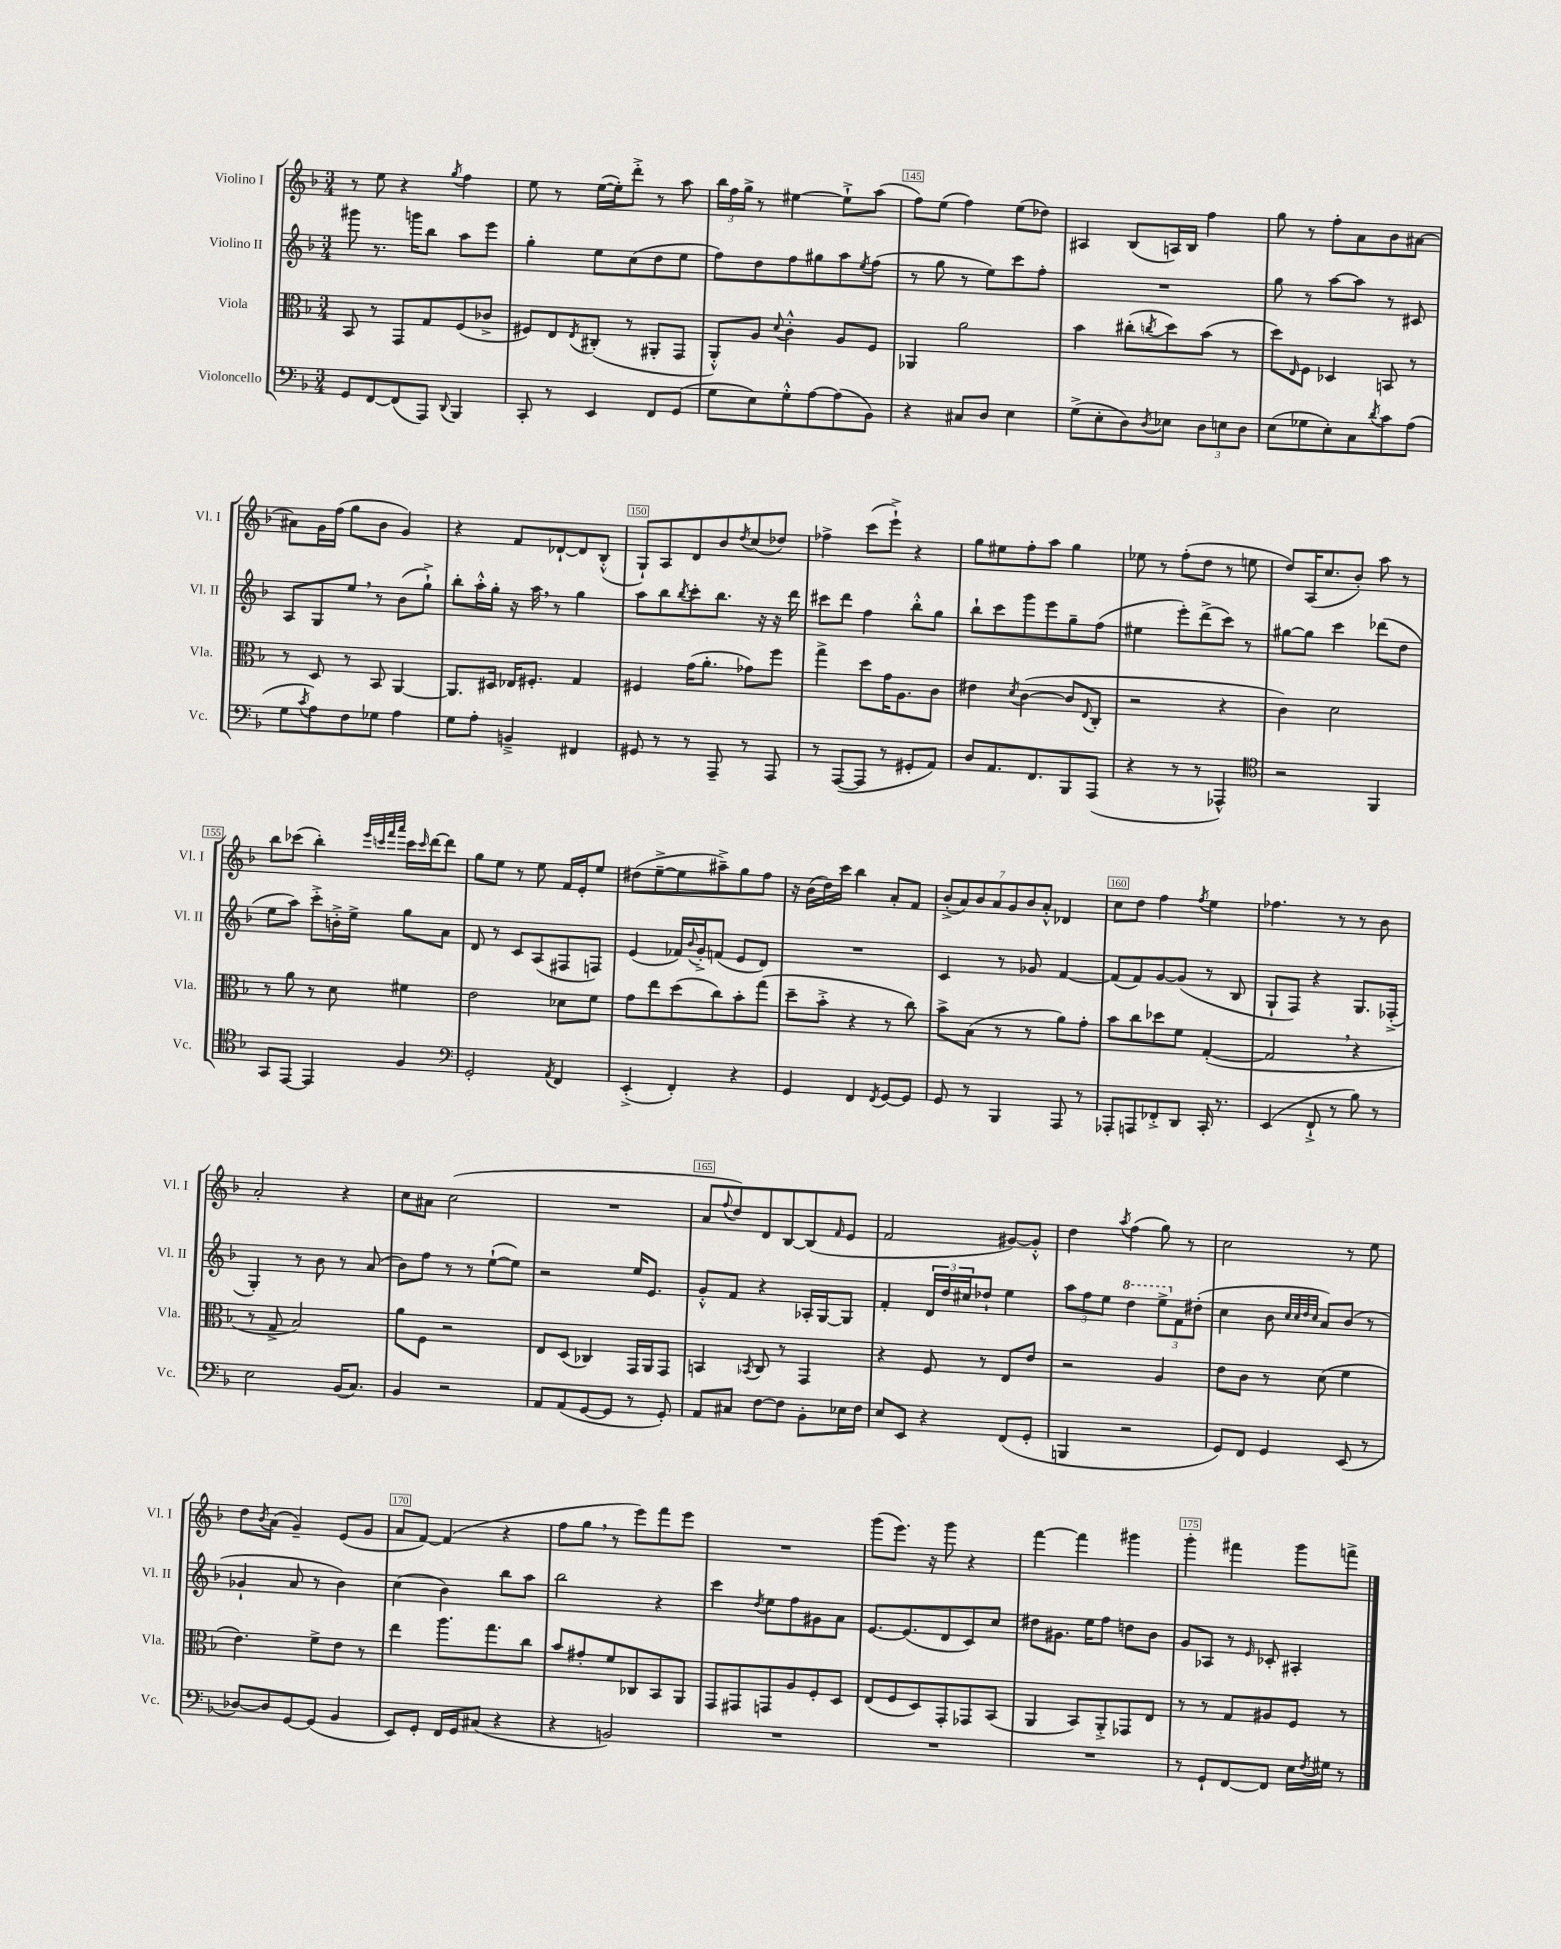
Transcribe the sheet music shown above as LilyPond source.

<<
\new StaffGroup <<
\new Staff = "s0" \with { instrumentName = "Violino I" shortInstrumentName = "Vl. I" } {
    \clef treble \key f \major \numericTimeSignature \time 3/4
    r8 e''8 r4 \acciaccatura { g''8 } f''4 |
    e''8 r8 e''16~( e''16-.) d'''8-.-> r8 a''8 |
    \tuplet 3/2 { bes''16 f''16 g''16-> } r8 eis''4~ eis''8-!-> a''8( |
    f''8) e''8( f''4) e''8( des''8) |
    ais4 bes8( a16) bes16 f''4 |
    g''8 r8 f''8-. a'8 bes'8 ais'8~ |
    ais'8 g'16 f''16( g''8 bes'8 g'4) |
    r4 f'8 des'8~-! des'8 bes8-.-^( |
    g8-!) a8 d'8 bes'8 \acciaccatura { d''8 } c''8( des''8) |
    fes''4-> c'''8( e'''8-!->) r4 |
    g''8 eis''8 f''8-. a''8 g''4 |
    ees''8 r8 f''8-.( d''8 r8 e''8 |
    d''8) a16( c''8. bes'8-.) a''8 r8 |
    bes''8 ces'''8( bes''4-.) \grace { e'''32 c'''32 f'''32 a'''32 } c'''16 \grace { c'''16 } d'''16~ d'''8 |
    g''8 e''8 r8 e''8 f'16 e'16-. e''8 |
    dis''8( e''8~---> e''8 ais''8--->) g''8 f''8 |
    r16 bes'16( d''16) c'''16 bes''4 a'8-. f'8 |
    \tuplet 7/4 { bes'8-.->( a'8) bes'8 a'8 g'8 bes'8 a'8-.-^ } des'4 |
    c''8 d''8 f''4 \acciaccatura { f''8 } e''4 |
    fes''4. r8 r8 bes'8 |
    a'2-. r4 |
    c''8 ais'8 c''2( |
    R2. |
    a'8 \appoggiatura { f''8 } d''8) d'8 bes8~ bes8( \grace { f'16 } e'8 |
    f'2 gis'8~) gis'8-.-^ |
    d''4 \acciaccatura { a''8 } f''4( g''8) r8 |
    c''2 r8 e''8 |
    d''8 \acciaccatura { bes'8 } a'8( g'4--) e'8( g'8 |
    a'8 f'8~) f'4( r4 |
    f''8 g''8 \breathe r8 e'''8) f'''8 e'''8 |
    R2. |
    g'''8( e'''8.) r16 g'''8 r4 |
    f'''4~ f'''4 gis'''4 |
    g'''4-. fis'''4 g'''8 f'''8-> \bar "|." |
}
\new Staff = "s1" \with { instrumentName = "Violino II" shortInstrumentName = "Vl. II" } {
    \clef treble \key f \major \numericTimeSignature \time 3/4
    gis'''8 r8. g'''16 bes''8 a''8 e'''8 |
    g''4-. e''8 c''8( d''8 e''8 |
    f''8) d''8 f''8 gis''8 a''8 \acciaccatura { e''8 } f''8( |
    r8 g''8 r8 e''8) c'''8 f''8-. |
    R2. |
    g''8 r8 a''8~ a''8 r8 cis'8 |
    a8 g8 e''8 \breathe r8 bes'8( g''8-!->) |
    bes''8-. a''16-.-^ g''16-. r16 a''16 \breathe r8 g''4 |
    a''8 bes''8 \acciaccatura { bes''8 } c'''8-. bes''8. r16 r16 d'''16 |
    cis'''8 d'''8 f''4 bes''8-.-^ g''8 |
    bes''8-! c'''8 g'''8 e'''8 g''8-- f''8( |
    eis''4 e'''8-.) d'''8->( c'''8) r8 |
    gis''8~ gis''8 c'''4 des'''8( d''8 |
    e''8 a''8) c'''8-.-> b'16-.-> e''16-> g''8 a'8 |
    d'8 r8 c'8 a8( fis8 f8) |
    e'4( fes'16) \appoggiatura { bes'8 } g'16-.-> f'8( e'8 d'8) |
    R2. |
    c'4 r8 ges'8 f'4~ |
    f'8( f'8) g'8~ g'8( r8 bes8 |
    g8-! f8) r4 g8. fes16-.->( |
    g4-.) r8 bes'8 r8 a'8( |
    bes'8) f''8 r8 r8 e''8~-!( e''8) |
    r2 e''16 e'8. |
    g'8-.-^ f'8 r4 aes16-. g16~ g8 |
    f'4-. \tuplet 3/2 { d'16 d''16 cis''16 } des''8-! e''4 |
    \tuplet 3/2 { a''8 f''8 e''8 } \ottava #1 d'''4 \tuplet 3/2 { e'''8-> \ottava #0 f'8 dis''8-.( } |
    c''4 bes'8 \grace { c''32 c''32 d''32 c''32 } a'8) bes'8( r8 |
    ges'4-! a'8 r8 bes'4) |
    c''4( bes'4) bes''8 a''8 |
    bes''2 r4 |
    c'''4 \acciaccatura { d''8 } e''8 f''8 gis'8 a'8 |
    e'8.~ e'8.( d'8 c'8) c''8 |
    dis''8 gis'8. e''16 f''8 d''8 bes'8 |
    g'8 aes8 r8 \grace { e'16 } ces'8-. ais4-. \bar "|." |
}
\new Staff = "s2" \with { instrumentName = "Viola" shortInstrumentName = "Vla." } {
    \clef alto \key f \major \numericTimeSignature \time 3/4
    bes,8 r8 g,8 g8 f8( ces'8-> |
    fis8) e8 \acciaccatura { e8 } cis8-.( r8 ais,8-. g,8 |
    a,8-.-^) a8 \appoggiatura { d'8 } c'4-.-^ a8 f8 |
    aes,4 a'2 |
    bes'4 cis''8-.( \acciaccatura { c''8 } d''8) bes'8( r8 |
    d''8) \grace { e16 } f8 des4 b,8 r8 |
    r8 d8 r8 bes,8 a,4~ |
    a,8. dis16 ees16 fis8.-. g4 |
    fis4 g'16( a'8.-. ges'8) f''8 |
    g''4-> d''8 g'16 a8. c'8 |
    eis'4 \acciaccatura { d'8 } c'4~( c'8 \appoggiatura { e8 } c8-. |
    r2 r4 |
    c'4) d'2 |
    r8 a'8 r8 d'8 fis'4 |
    e'2 des'8 f'8 |
    g'8 e''8 d''8( c''8) bes'8-. g''8( |
    d''8-- bes'8-.-> r4 r8 c''8) |
    bes'8-> bes8( r8 r8 a'8) g'8-. |
    bes'8 c''8 des''8 f'8 g4~-.( |
    g2 \breathe r4 |
    r8 g8-> bes2) |
    a'8 f8 r2 |
    e8 d8( ces4) g,16 a,16 g,8 |
    b,4 \acciaccatura { bes,8 } c8 r8 g,4 |
    r4 f8 r8 e8 e'8 |
    r2 a4 |
    e'8 c'8 r8 d'8( f'4 |
    e'4.) f'8-> e'8 r8 |
    e''4 a''8. g''8. c''8 |
    bes'8 gis'8-. f'8 ces8 bes,8 a,8 |
    g,8 gis,8 g,8 a8 f8-. d8 |
    e8( f8 d8) g,8-. ges,8 bes,8( |
    a,4 bes,8) a,8-.-> ges,8 e8 |
    r8 r8 g8 ais8 f8 r8 \bar "|." |
}
\new Staff = "s3" \with { instrumentName = "Violoncello" shortInstrumentName = "Vc." } {
    \clef bass \key f \major \numericTimeSignature \time 3/4
    g,8 f,8~ f,8( a,,8) \appoggiatura { d,8 } bes,,4 |
    c,8-. r8 e,4 f,8 g,8( |
    g8 e8) g8-.-^ a8~ a8( bes,8) |
    r4 cis8 d8 e4 |
    g8->( e8-. d8) \acciaccatura { d8 } ees8 \tuplet 3/2 { d8 e8 d8 } |
    e8( ges8 e8-.) c8 \acciaccatura { d'8 } c'8 a8( |
    g8 \acciaccatura { c'8 } a8) f8 ges8 a4 |
    g8 a8-. b,4---> fis,4 |
    gis,8 r8 r8 a,,8-- r8 a,,8 |
    r8 a,,8~( a,,8 r8 gis,8-. a,8) |
    d8 a,8. f,8. bes,,8 a,,8( |
    r4 r8 r8 aes,,4-^) |
    \clef tenor r2 f,4 |
    g,8 e,8~ e,4 f4 |
    \clef bass g,2-. \acciaccatura { a,8 } f,4 |
    e,4-.->( f,4-.) r4 |
    g,4 f,4 \acciaccatura { f,8 } g,8~ g,8 |
    g,8 r8 bes,,4 a,,8 r8 |
    aes,,8-. a,,8 fes,8-.-> d,8 c,16-. r8. |
    e,4( f,8-!-> r8 bes8) r8 |
    e2 bes,16( c8.) |
    bes,4 r2 |
    a,8 a,8( g,8~ g,8 r8 g,8-.) |
    a,8 cis8 f8~ f8 bes,8-. ees16 f16 |
    e8 e,8 r4 f,8( g,8-. |
    b,,4 r2 |
    g,8) f,8 g,4 e,8( r8 |
    des8~) des8 g,8~ g,8( bes,4 |
    e,8) g,8-. f,16 g,16 cis8( r4 |
    r4 b,2) |
    R2. |
    R2. |
    R2. |
    r8 g,8-! f,8~ f,8 e16 \acciaccatura { f8 } gis16 r8 \bar "|." |
}
>>
>>
\layout { \context { \Score currentBarNumber = #142 \override BarNumber.break-visibility = ##(#f #t #t) barNumberVisibility = #(every-nth-bar-number-visible 5) \override BarNumber.stencil = #(make-stencil-boxer 0.1 0.3 ly:text-interface::print) } }
